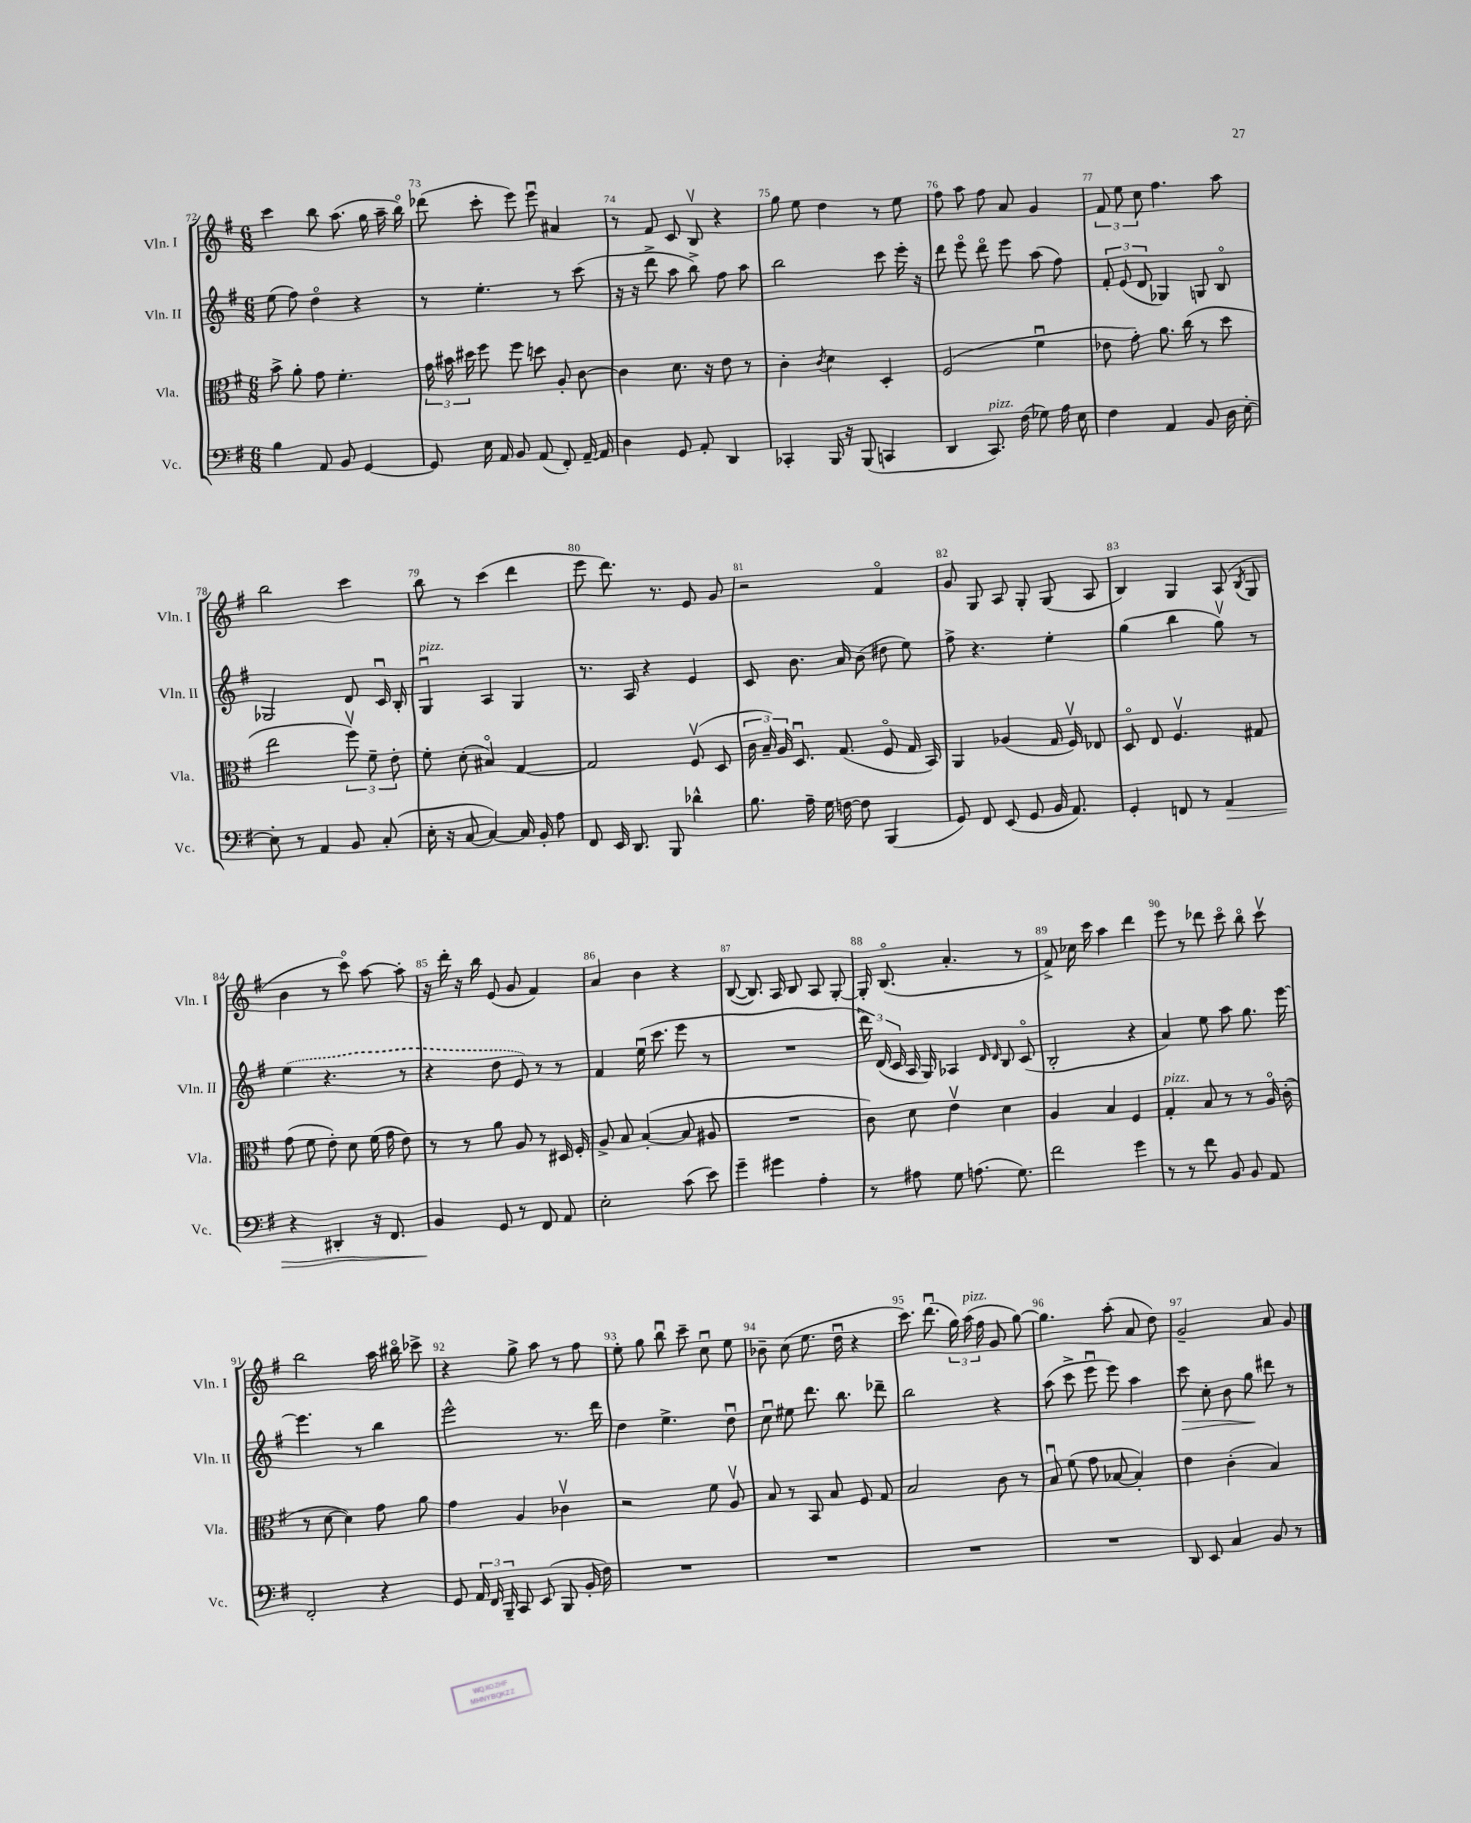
<<
\new StaffGroup <<
\new Staff = "s0" \with { instrumentName = "Vln. I" shortInstrumentName = "Vln. I" } {
    \clef treble \key g \major \numericTimeSignature \time 6/8
    \autoBeamOff c'''4 b''8 a''8.( g''16 a''16-- b''16\flageolet) |
    des'''8( c'''8-. e'''8) e'''8\downbow ais'4 |
    r8 fis'8 c'8 b8\upbow r4 |
    g''8 e''8 d''4 r8 e''8 |
    fis''8 a''8 fis''8 a'8 g'4 |
    \tuplet 3/2 { fis'8 e''8 c''8 } fis''4. a''8 |
    b''2 c'''4 |
    b''8 r8 c'''4( d'''4 |
    e'''8 d'''8.) r8. e'8 g'8 |
    r2 fis'4\flageolet |
    g'8 g8 a8 g8-. g8( a8 |
    b4) g4 a8( \acciaccatura { b8 } g8 |
    b'4 r8 c'''8\flageolet) a''8~ a''8-. |
    r16 d'''16-. r16 b''16 e'8( g'8 fis'4) |
    a'4 b'4 r4 |
    b8~( b8.) a16 b8 a8 g8~-. |
    g16-. b8.\flageolet( a'4.-. r8 |
    fis'8->) ces''16 c'''16 a''4 d'''4 |
    e'''8 r8 des'''8 c'''8\flageolet b''8\flageolet c'''8\upbow |
    b''2 a''16 bis''16\flageolet ces'''8-> |
    r4 g''8-> a''8 r8 fis''8 |
    e''8-. g''8 b''8\downbow c'''8-- c''8\downbow e''8 |
    bes'8-- c''8( e''8. d''16\downbow r4 |
    c'''8.) d'''8.\downbow( \tuplet 3/2 { g''16) a''16^\markup { \italic "pizz." }( fis''16 } g'8 g''8~) |
    g''4. a''8-.( a'8 d''8) |
    g'2-- a'8 g'8 \bar "|." |
}
\new Staff = "s1" \with { instrumentName = "Vln. II" shortInstrumentName = "Vln. II" } {
    \clef treble \key g \major \numericTimeSignature \time 6/8
    \autoBeamOff e''8( fis''8) d''4\flageolet r4 |
    r8 e''4.-. r8 c'''8( |
    r16 r16 d'''8-> a''8 b''8->) fis''8 a''8 |
    b''2 c'''8 e'''16-. r16 |
    d'''8 e'''8\flageolet d'''8\flageolet e'''8 a''8( fis''8) |
    \tuplet 3/2 { fis'8-. e'8( d'8 } ges4) g8 b8\flageolet |
    ges2 d'8 c'16\downbow b16-. |
    g4\downbow^\markup { \italic "pizz." } a4 g4 |
    r8. a16 r4 e'4 |
    c'8 b'8. a'16 b'8( dis''8 e''8) |
    fis''8-> r4. e''4-. |
    g''4( b''4 g''8\upbow) r8 |
    \once \slurDashed e''4( r4. r8 |
    r4 d''8 e'8) r8 r8 |
    fis'4 e''16\downbow( c'''8. e'''8 r8 |
    R2. |
    \tuplet 3/2 { d'''16) d'16( c'16 } a16 g16) aes4 \grace { d'16 d'16 } b8 c'8\flageolet( |
    b2-. r4 |
    a'4) e''8 a''8 g''8. e'''16~ |
    e'''4. r8 b''4 |
    e'''2-^ r8. d'''16 |
    d''4 e''4.-> d''8\downbow |
    c''8\downbow eis''8 d'''8. b''8. des'''8-- |
    b''2 r4 |
    a''8( c'''8-> e'''8\downbow e'''8) a''4 |
    c'''8\> c''8-. b'8 g''8\! dis'''8 r8 \bar "|." |
}
\new Staff = "s2" \with { instrumentName = "Vla." shortInstrumentName = "Vla." } {
    \clef alto \key g \major \numericTimeSignature \time 6/8
    \autoBeamOff b'8-> a'8-. g'8 fis'4.-. |
    \tuplet 3/2 { g'16 bis'16 dis''16 } fis''8 fis''8 d''8 a8-. c'8~ |
    c'4 d'8. r16 e'8 r8 |
    c'4-. \acciaccatura { c'8 } d'4 d4-. |
    fis2( fis'4\downbow |
    ees'8 g'8-.) a'8. c''16( r8 d''8 |
    e''2 \tuplet 3/2 { fis''8\upbow) fis'8-- e'8-. } |
    fis'8-. d'8-.( bis4\flageolet) g4~ |
    g2 fis8\upbow( d8 |
    \tuplet 3/2 { c'16 b16--) a16 } d8.\downbow g8.( fis8\flageolet g16 b,16) |
    a,4 aes4( g16 fis16\upbow) ees8 |
    d8\flageolet e8 fis4.\upbow gis8 |
    g'8( fis'8 e'8-.) d'8 fis'16( g'16 e'8) |
    r8 r8 a'8 a8 r8 dis16 fis16-. |
    a8-> b8 b4~-.( b8 ais8 |
    R2. |
    c'8) d'8 e'4\upbow d'4 |
    a4 b4 fis4 |
    g4-.^\markup { \italic "pizz." } b8 r8 r8 a16\flageolet c'16-.( |
    r8 d'8~ d'4) g'8 a'8 |
    g'4 a4 ces'4\upbow |
    r2 fis'8 a8\upbow |
    b8 r8 b,8 b8 fis8 g8 |
    b2 c'8 r8 |
    b8\downbow fis'8( g'8 bes8~ bes4-.) |
    e'4 c'4-.( b4) \bar "|." |
}
\new Staff = "s3" \with { instrumentName = "Vc." shortInstrumentName = "Vc." } {
    \clef bass \key g \major \numericTimeSignature \time 6/8
    \autoBeamOff b4 a,8 b,8 g,4~ |
    g,8 e16 a,16 b,8 a,8( fis,8-.) a,16~-- a,16 |
    d4 g,8 a,8-. d,4 |
    ces,4-. b,,16 r16 b,,8( c,4 |
    d,4 c,8.^\markup { \italic "pizz." }) fis16( ges8) a16 e16 |
    fis4 a,4 b,8 d16 e16~-. |
    e8-. r8 a,4 b,8 c8-.( |
    e16-. r16 c8~ c4~) c16 b,16-. a8 |
    fis,8 e,16 d,8. b,,8 des'4-^ |
    b8. a16-- g16 f16~ f8 b,,4( |
    g,8) fis,8 e,8( g,8 b,16 a,8.) |
    g,4-. f,8 r8 a,4\> |
    r4 dis,4-. r16 fis,8. |
    b,4\! g,8 r8 fis,8 a,8 |
    e2-. c'8( e'8) |
    g'4-- gis'4 a4-. |
    r8 ais8 g8 a8.( g8.) |
    fis'2 g'4 |
    r8 r8 fis'8 b,8 b,8 a,8 |
    fis,2-. r4 |
    g,8 \tuplet 3/2 { a,16 fis,16 b,,16-- } c,8 e,8( b,,8 b,16-. fis16) |
    R2. |
    R2. |
    R2. |
    R2. |
    d,8 e,8 c4 b,8 r8 \bar "|." |
}
>>
>>
\layout { \context { \Score currentBarNumber = #72 \override BarNumber.break-visibility = ##(#f #t #t) barNumberVisibility = #all-bar-numbers-visible } }
